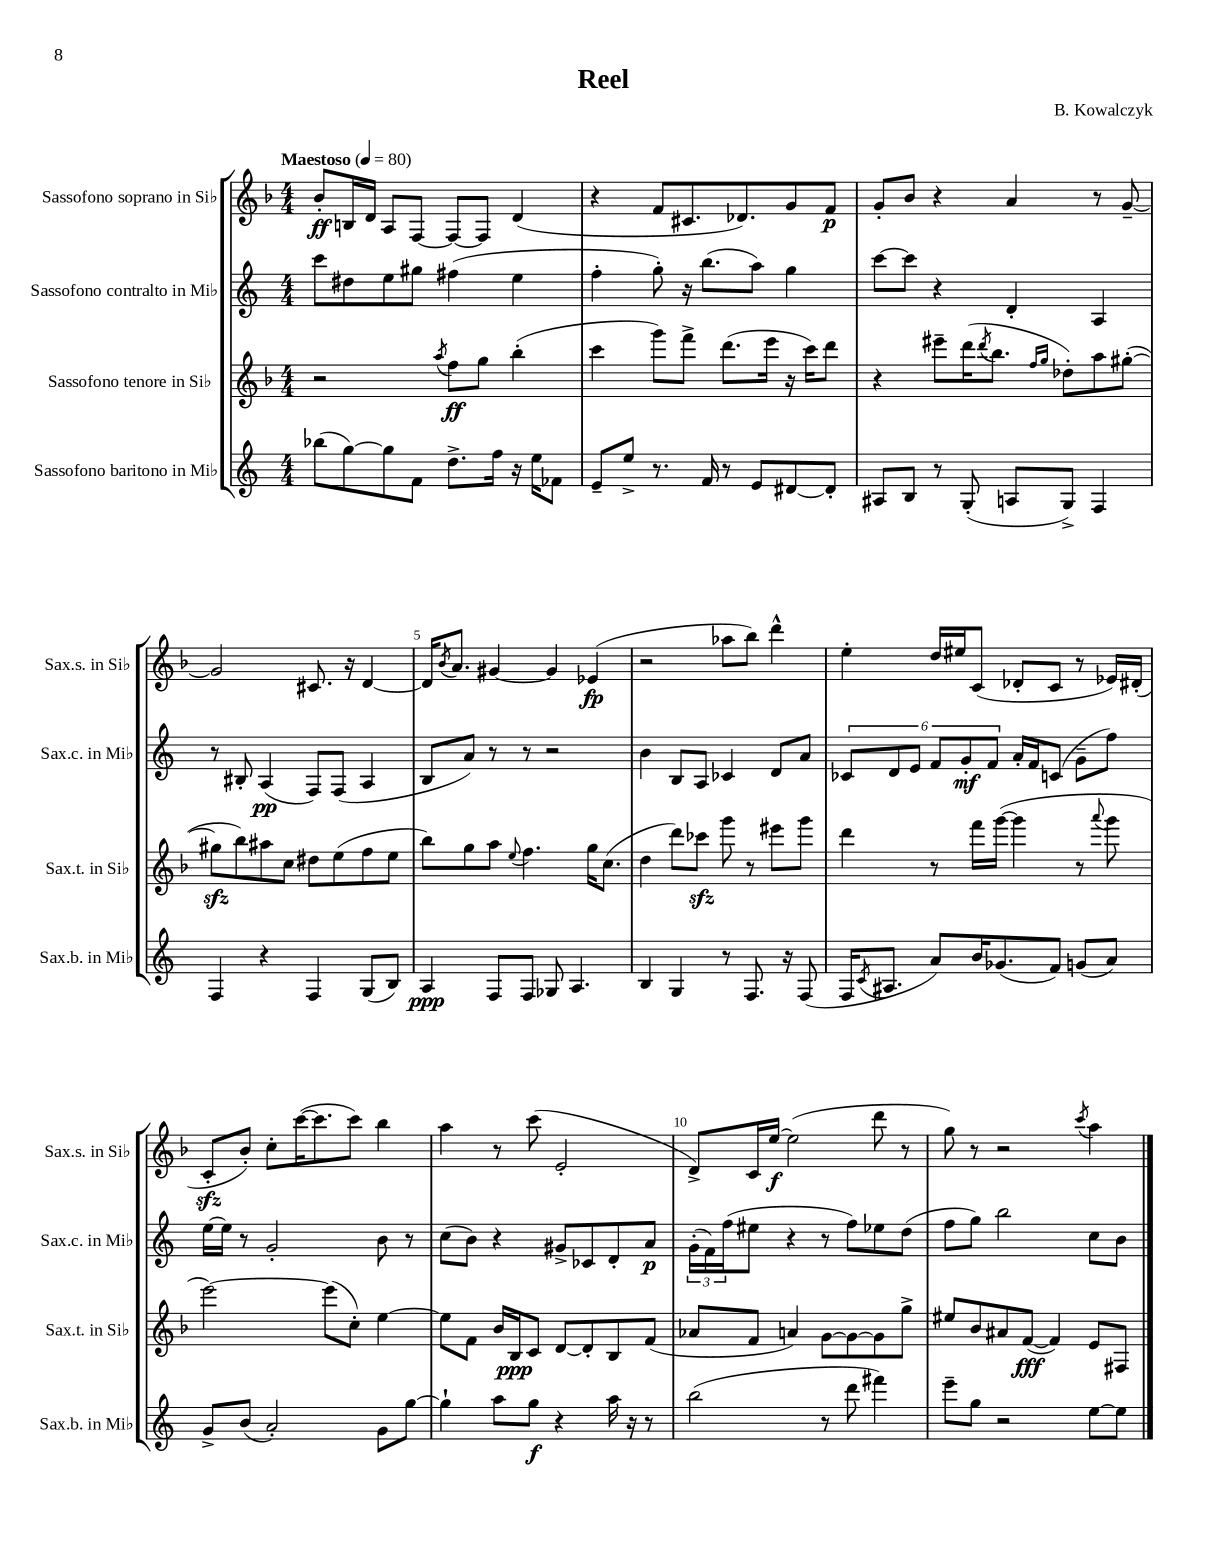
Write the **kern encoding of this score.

**kern	**dynam	**kern	**dynam	**kern	**dynam	**kern	**dynam
*part4	*part4	*part3	*part3	*part2	*part2	*part1	*part1
*staff4	*staff4	*staff3	*staff3	*staff2	*staff2	*staff1	*staff1
*I"Sassofono baritono in Mi♭	*	*I"Sassofono tenore in Si♭	*	*I"Sassofono contralto in Mi♭	*	*I"Sassofono soprano in Si♭	*
*I'Sax.b. in Mi♭	*	*I'Sax.t. in Si♭	*	*I'Sax.c. in Mi♭	*	*I'Sax.s. in Si♭	*
*clefG2	*	*clefG2	*	*clefG2	*	*clefG2	*
*k[]	*	*k[b-]	*	*k[]	*	*k[b-]	*
*M4/4	*	*M4/4	*	*M4/4	*	*M4/4	*
*MM80	*	*MM80	*	*MM80	*	*MM80	*
=1	=1	=1	=1	=1	=1	=1	=1
!	!	!	!	!	!	!LO:TX:a:B:t=Maestoso	!
(8bb-X\L	.	2r	.	8ccc\L	.	8b-'/L	ff
[8gg\)	.	.	.	8dd#X\	.	16Bn/L	.
.	.	.	.	.	.	16d/JJ	.
8gg\]	.	.	.	8ee\	.	8A/L	.
8f\J	.	.	.	8gg#X\J	.	[8F/J	.
.	.	8qaa/	.	.	.	.	.
8.dd^\L	.	8ff\L	ff	(4ff#X\	.	8F/L_	.
.	.	8gg\J	.	.	.	8F/J]	.
16ff\Jk	.	.	.	.	.	.	.
16r	.	(4bb-'\	.	4ee\	.	(4d/	.
16ee\KL	.	.	.	.	.	.	.
8f-X\J	.	.	.	.	.	.	.
=2	=2	=2	=2	=2	=2	=2	=2
8e~/L	.	4ccc\	.	4ff'\	.	4r	.
8ee^/J	.	.	.	.	.	.	.
8.r	.	8ggg\L)	.	8gg'\)	.	8f/L	.
.	.	8fff^\J	.	16r	.	8.c#X/	.
16f/	.	.	.	(8.bb\L	.	.	.
8r	.	(8.ddd\L	.	.	.	.	.
.	.	.	.	.	.	8.d-X/)	.
8e/L	.	.	.	8aa\J)	.	.	.
.	.	16eee\Jk	.	.	.	.	.
[8d#X/	.	16r	.	4gg\	.	8g/	.
.	.	16ccc\KL)	.	.	.	.	.
8d#'/J]	.	8ddd\J	.	.	.	8f/J	p
=3	=3	=3	=3	=3	=3	=3	=3
8A#X/L	.	4r	.	[8ccc\L	.	8g'/L	.
8B/J	.	.	.	8ccc\J]	.	8b-/J	.
8r	.	8eee#X~\L	.	4r	.	4r	.
(8G'/	.	(16ddd\K	.	.	.	.	.
.	.	8qddd/	.	.	.	.	.
.	.	8.bb-\J	.	.	.	.	.
8An/L	.	.	.	4d'/	.	4a/	.
.	.	16qqff/LL	.	.	.	.	.
.	.	16qqgg/JJ	.	.	.	.	.
8G^/J)	.	8dd-X'\L)	.	.	.	.	.
4F/	.	8aa\	.	4A/	.	8r	.
.	.	([8gg#X'\J	.	.	.	[8g~/	.
!!LO:LB:g=z
=4	=4	=4	=4	=4	=4	=4	=4
4F/	.	8gg#Xzz\L]	.	8r	.	2g/]	.
.	.	8bb-\)	.	8B#X'/	.	.	.
4r	.	8aa#X\	.	(4A/	pp	.	.
.	.	8cc\J	.	.	.	.	.
4F/	.	8dd#X\L	.	8F/L)	.	8.c#X/	.
.	.	(8ee\	.	(8F/J	.	.	.
.	.	.	.	.	.	16r	.
(8G/L	.	8ff\	.	4A/	.	[4d/	.
8B/J)	.	8ee\J	.	.	.	.	.
=5	=5	=5	=5	=5	=5	=5	=5
4A/	ppp	8bb-\L)	.	8B/L	.	16d/KL]	.
.	.	.	.	.	.	8qb-/	.
.	.	.	.	.	.	8.a/J	.
.	.	8gg\	.	8a/J)	.	.	.
8F/L	.	8aa\J	.	8r	.	[4g#X/	.
.	.	8qqee/	.	.	.	.	.
8F/J	.	4.ff\	.	8r	.	.	.
8G-X/	.	.	.	2r	.	4g#/]	.
4.A/	.	.	.	.	.	.	.
.	.	16gg\KL	.	.	.	(4e-X/	fp
.	.	(8.cc\J	.	.	.	.	.
=6	=6	=6	=6	=6	=6	=6	=6
4B/	.	4dd\	.	4b\	.	2r	.
4G/	.	8ddd\L)	.	8B/L	.	.	.
.	.	8ccc-Xzz\J	.	8A/J	.	.	.
8r	.	8ggg\	.	4c-X/	.	8aa-X\L	.
8.F/	.	8r	.	.	.	8bb-\J)	.
.	.	8eee#X\L	.	8d/L	.	4ddd^^\	.
16r	.	.	.	.	.	.	.
(8F/	.	8ggg\J	.	8a/J	.	.	.
=7	=7	=7	=7	=7	=7	=7	=7
16F/KL	.	4ddd\	.	12c-X/L	.	4ee'\	.
8qc/	.	.	.	.	.	.	.
8.A#X/J	.	.	.	.	.	.	.
.	.	.	.	12d/	.	.	.
.	.	.	.	12e/J	.	.	.
8a/L)	.	8r	.	12f/L	.	16dd/LL	.
.	.	.	.	.	.	16ee#X/J	.
.	.	.	.	12g'/	mf	.	.
16b/K	.	16fff\LL	.	.	.	(8c/J	.
.	.	.	.	12f/J	.	.	.
(8.g-X/	.	([16ggg\JJ	.	.	.	.	.
.	.	4ggg\]	.	16a'/LL	.	8d-X'/L	.
.	.	.	.	16f/J	.	.	.
8f/J)	.	.	.	(8cn/J	.	8c/J	.
(8gn/L	.	8r	.	8g~\L	.	8r	.
.	.	8qqaaa/	.	.	.	.	.
8a/J)	.	8ggg\	.	8ff\J)	.	16e-X/LL)	.
.	.	.	.	.	.	(16d#X'/JJ	.
!!LO:LB:g=z
=8	=8	=8	=8	=8	=8	=8	=8
8g^/L	.	[2eee\)	.	[16ee\LL	.	8czz'/L	.
.	.	.	.	16ee\JJ]	.	.	.
(8b/J	.	.	.	8r	.	8b-'/J)	.
2a'/)	.	.	.	2g'/	.	8cc'\L	.
.	.	.	.	.	.	([16ccc\K	.
.	.	.	.	.	.	8.ccc\]	.
.	.	(8eee\L]	.	.	.	.	.
.	.	8cc'\J)	.	.	.	8ccc\J)	.
8g\L	.	[4ee\	.	8b\	.	4bb-\	.
[8gg\J	.	.	.	8r	.	.	.
=9	=9	=9	=9	=9	=9	=9	=9
4gg`\]	.	8ee\L]	.	(8cc\L	.	4aa\	.
.	.	8f\J	.	8b\J)	.	.	.
8aa\L	.	16b-/LL	.	4r	.	8r	.
.	.	16B-/J	ppp	.	.	.	.
8gg\J	f	8c/J	.	.	.	(8ccc\	.
4r	.	[8d/L	.	8g#X^/L	.	2e'/	.
.	.	8d'/]	.	8c-X/	.	.	.
16aa\	.	8B-/	.	8d'/	.	.	.
16r	.	.	.	.	.	.	.
8r	.	(8f/J	.	8a/J	p	.	.
=10	=10	=10	=10	=10	=10	=10	=10
(2bb\	.	8a-X/L	.	(24g'\LL	.	8d^/L)	.
.	.	.	.	24f\)	.	.	.
.	.	.	.	(24ff\J	.	.	.
.	.	8f/J	.	8ee#X\J	.	16c/L	.
.	.	.	.	.	.	[16ee/JJ	f
.	.	4an/)	.	4r	.	(2ee\]	.
8r	.	[8g\L	.	8r	.	.	.
8ddd\	.	8g\_	.	8ff\L)	.	.	.
4fff#X\)	.	8g\]	.	8ee-X\	.	8ddd\	.
.	.	8gg^\J	.	(8dd\J	.	8r	.
=11	=11	=11	=11	=11	=11	=11	=11
8eee~\L	.	8ee#X/L	.	8ff\L	.	8gg\)	.
8gg\J	.	8b-/	.	8gg\J)	.	8r	.
2r	.	8a#X/	.	2bb\	.	2r	.
.	.	([8f/J	fff	.	.	.	.
.	.	4f/])	.	.	.	.	.
.	.	.	.	.	.	8qccc/	.
[8ee\L	.	8e/L	.	8cc\L	.	4aa\	.
8ee\J]	.	8F#X/J	.	8b\J	.	.	.
==	==	==	==	==	==	==	==
*-	*-	*-	*-	*-	*-	*-	*-
